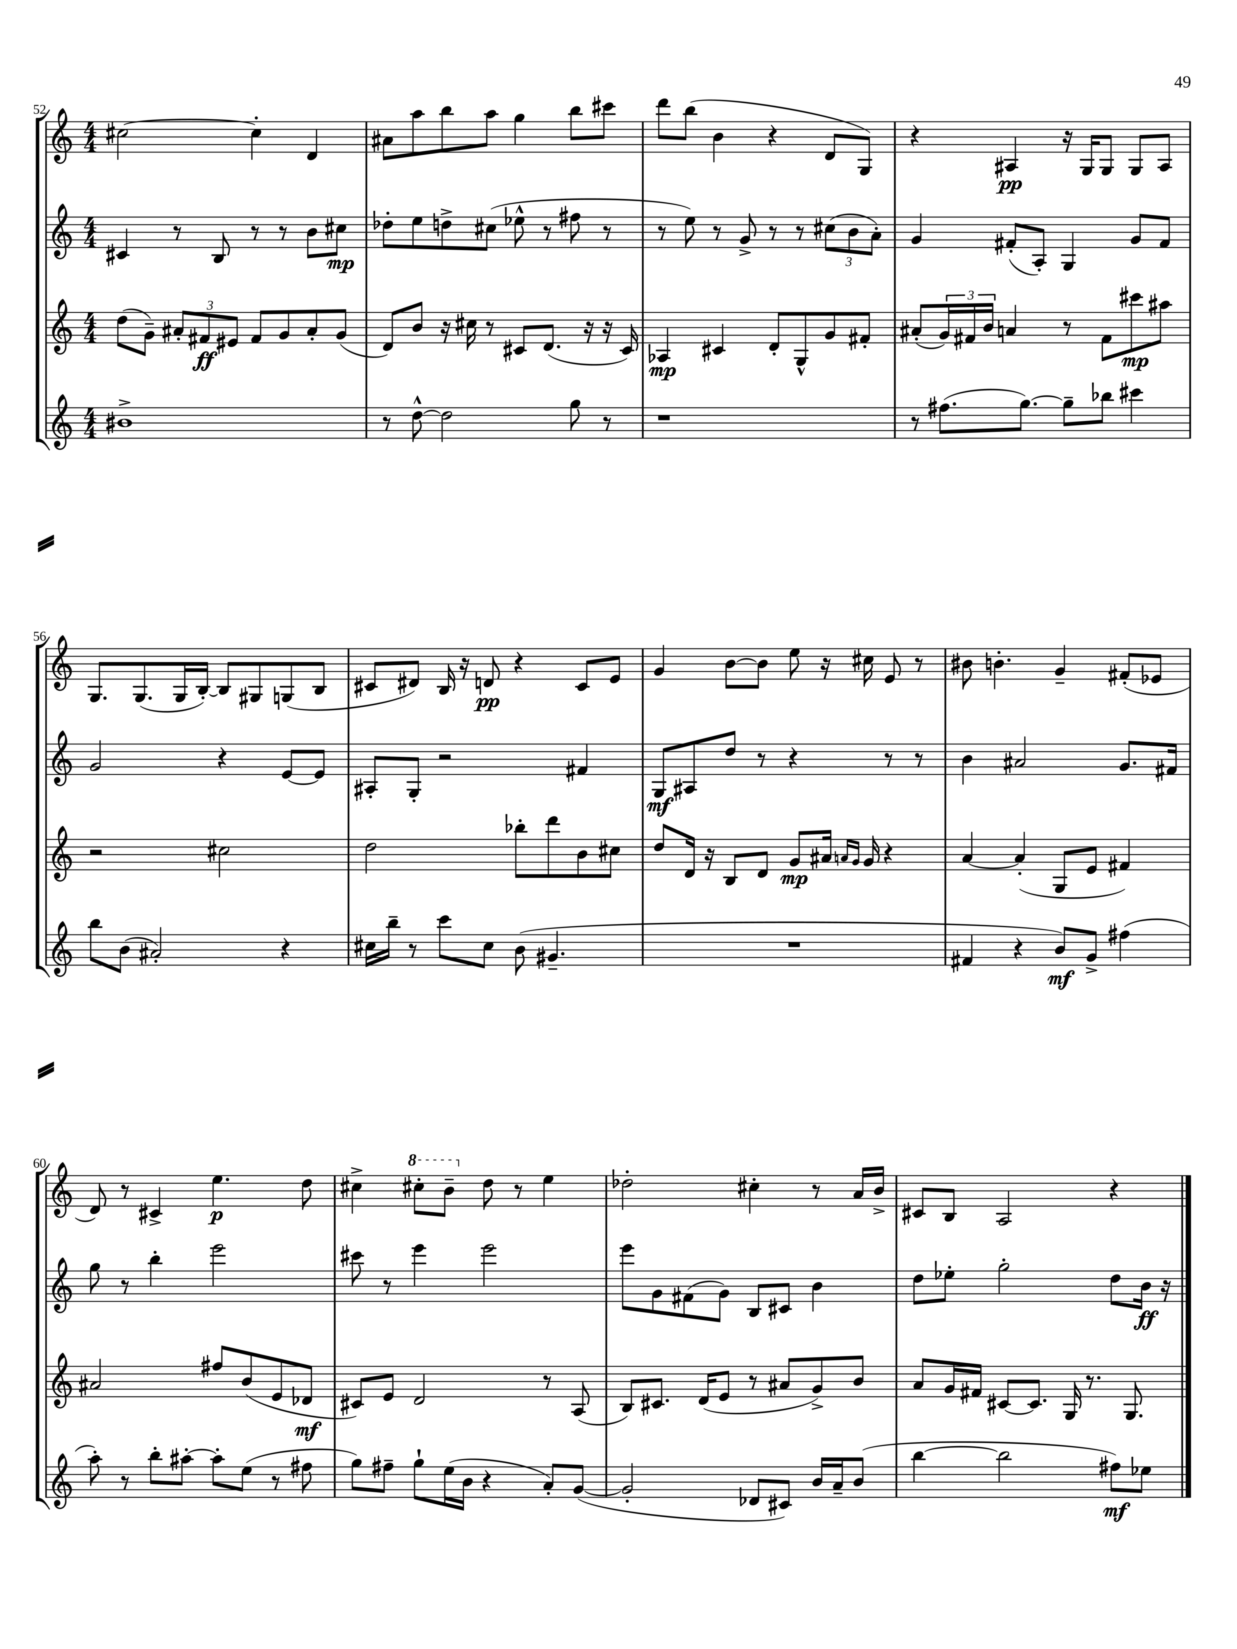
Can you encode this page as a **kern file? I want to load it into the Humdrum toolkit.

**kern	**kern	**kern	**kern
*staff4	*staff3	*staff2	*staff1
*clefG2	*clefG2	*clefG2	*clefG2
*k[]	*k[]	*k[]	*k[]
*M4/4	*M4/4	*M4/4	*M4/4
1b#^	(8dd	4c#	[2cc#
.	8g~)	.	.
.	12a#'	8r	.
.	12f#	.	.
.	.	8B	.
.	12e#	.	.
.	8f#	8r	4cc#']
.	8g	8r	.
.	8a#'	8b	4d
.	(8g	8cc#	.
=	=	=	=
8r	8d)	8dd-'	8a#
[8dd^^	8b	8ee	8aa
2dd]	16r	8dd^	8bb
.	16cc#	.	.
.	8r	(8cc#	8aa
.	8c#	8ee-^^	4gg
.	(8.d	8r	.
8gg	.	8ff#	8bb
.	16r	.	.
8r	16r	8r	8ccc#
.	16c#)	.	.
=	=	=	=
1r	4A-	8r	8ddd
.	.	8ee)	(8bb
.	4c#	8r	4b
.	.	8g^	.
.	8d'	8r	4r
.	8G^^	8r	.
.	8g	(12cc#	8d
.	.	12b	.
.	8f#'	.	8G)
.	.	12a')	.
=	=	=	=
8r	(8a#'	4g	4r
(8.ff#	24g)	.	.
.	24f#	.	.
.	24b	.	.
.	4a	(8f#'	4A#
[8.gg)	.	.	.
.	.	8A')	.
8gg~]	8r	4G	16r
.	.	.	16G
8bb-	8f#	.	8G
4ccc#	8ccc#	8g	8G
.	8aa#	8f#	8A#
=	=	=	=
8bb	2r	2g	8.G
(8b	.	.	.
.	.	.	(8.G
2a#')	.	.	.
.	.	.	16G
.	.	.	[16B')
.	2cc#	4r	8B]
.	.	.	8G#
4r	.	[8e	(8G
.	.	8e]	8B
=	=	=	=
16cc#	2dd	8A#'	8c#
16bb~	.	.	.
8r	.	8G'	8d#)
8ccc	.	2r	16B
.	.	.	16r
8cc#	.	.	8d
(8b	8bb-'	.	4r
4.g#~	8ddd	.	.
.	8b	4f#	8c#
.	8cc#	.	8e
=	=	=	=
1r	8dd	8G	4g
.	16d	8A#	.
.	16r	.	.
.	8B	8dd	[8b
.	8d	8r	8b]
.	8g	4r	8ee
.	16a#	.	16r
.	16qqa	.	.
.	16qqg	.	.
.	16g	.	16cc#
.	4r	8r	8e
.	.	8r	8r
=	=	=	=
4f#	[4a	4b	8b#
.	.	.	4.b'
4r	(4a']	2a#	.
8b)	8G	.	4g~
8g^	8e	.	.
(4ff#	4f#)	8.g	(8f#'
.	.	.	8e-
.	.	16f#	.
=	=	=	=
8aa')	2a#	8gg	8d)
8r	.	8r	8r
8bb'	.	4bb'	4c#^
[8aa#'	.	.	.
8aa#']	8ff#	2eee	4.ee
(8ee	(8b	.	.
8r	8e	.	.
8ff#	8d-	.	8dd
=	=	=	=
8gg)	8c#)	8ccc#	4cc#^
8ff#~	8e	8r	.
8gg`	2d	4eee	8ccc#'
(16ee	.	.	8bb~
16b	.	.	.
4r	.	2eee	8dd
.	.	.	8r
8a')	8r	.	4ee
([8g	(8A	.	.
=	=	=	=
2g']	8B)	8eee	2dd-'
.	8.c#	8g	.
.	.	(8f#	.
.	(16d	.	.
.	8e	8g)	.
8d-	8r	8B	4cc#'
8c#)	8a#	8c#	.
16b	8g^)	4b	8r
16a~	.	.	.
(8b	8b	.	16a
.	.	.	16b^
=	=	=	=
[4bb	8a	8dd	8c#
.	16g	8ee-'	8B
.	16f#	.	.
2bb]	[8c#	2gg'	2A
.	8.c#]	.	.
.	16G	.	.
.	8.r	.	.
8ff#)	.	8dd	4r
.	8.G	.	.
8ee-	.	16b	.
.	.	16r	.
==	==	==	==
*-	*-	*-	*-
